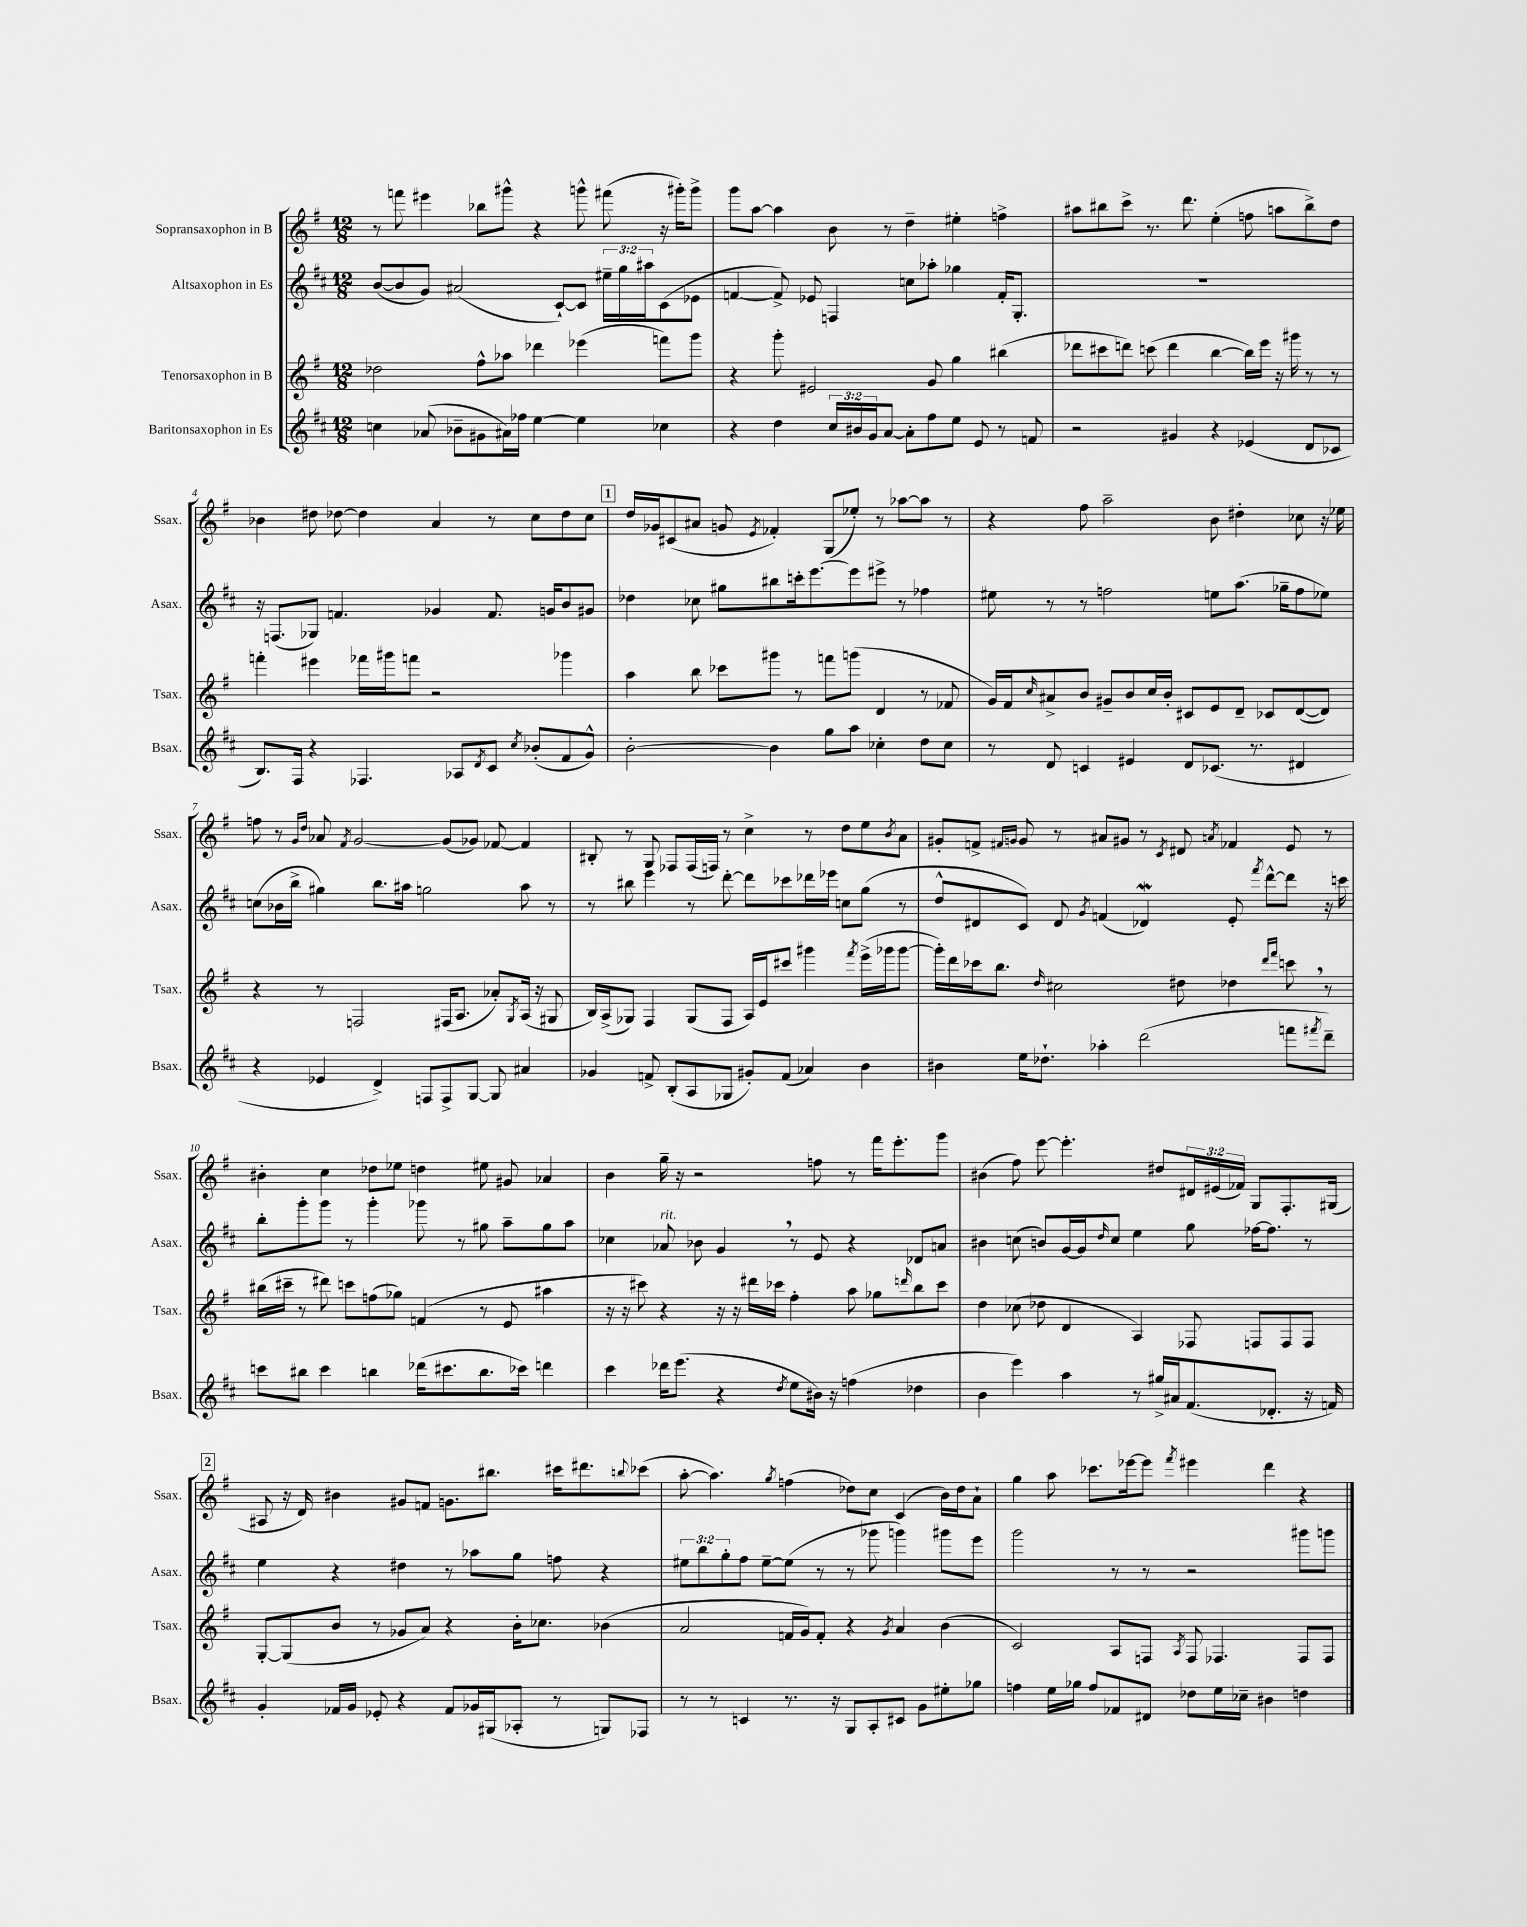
<<
\new StaffGroup <<
\new Staff = "s0" \with { instrumentName = "Sopransaxophon in B" shortInstrumentName = "Ssax." } {
    \clef treble \key g \major \numericTimeSignature \time 12/8 \override Staff.TupletNumber.text = #tuplet-number::calc-fraction-text
    r8 f'''8 eis'''4 bes''8 gis'''8-^ r4 g'''8-^ fis'''8( r16 gis'''16-.) gis'''8-> |
    g'''8 a''8~ a''4 b'8 r8 d''4-- eis''4-. f''4-> |
    ais''8 bis''8 c'''8-> r8. d'''8. e''4-.( f''8 a''8 bis''8->) d''8 |
    bes'4 dis''8 des''8~ des''4 a'4 r8 c''8 des''8 c''8 |
    \mark \markup { \box "1" } d''16 ges'16 cis'8( ais'8 g'8 \acciaccatura { e'8 } fes'4-.) g8( ees''8-.) r8 aes''8~ aes''8 r8 |
    r4 fis''8 a''2-- b'8 dis''4-. ces''8 r16 ees''16 |
    f''8 r8 \grace { g'16 d''16 } aes'8 \acciaccatura { fis'8 } g'2~ g'8( ges'8) fes'8~ fes'4 |
    bis8-. r8 g8 fes8 fes16( f16) r8 c''4-> r8 d''8 e''8 \acciaccatura { b'8 } a'8 |
    gis'8-. f'8-> \grace { fis'16 g'16 } g'8 r8 ais'8 gis'8 r8 \acciaccatura { c'8 } dis'8 \acciaccatura { a'8 } fes'4 e'8 r8 |
    bis'4-. c''4 des''8 ees''8 d''4 eis''8 gis'8 aes'4 |
    b'4 g''16-- r16 r2 f''8 r8 fis'''16 e'''8.-. g'''8 |
    bis'4( fis''8) e'''8~ e'''4.-. dis''8 \tuplet 3/2 { dis'16 eis'16( fes'16) } g8 fis8.-. gis16( |
    \mark \markup { \box "2" } ais8 r16 d'16) bis'4 gis'8 f'8 g'8. bis''8. cis'''16 dis'''8. \appoggiatura { b''8 } ces'''8( |
    a''8~-. a''4.) \acciaccatura { g''8 } f''4( des''8) c''8 c'4( b'16) des''16 a'8-! |
    g''4 a''8 ces'''8. ees'''16~ ees'''8 \acciaccatura { fis'''8 } eis'''4 d'''4 r4 \bar "|." |
}
\new Staff = "s1" \with { instrumentName = "Altsaxophon in Es" shortInstrumentName = "Asax." } {
    \clef treble \key d \major \numericTimeSignature \time 12/8 \override Staff.TupletNumber.text = #tuplet-number::calc-fraction-text
    b'8~( b'8 g'8) ais'2( cis'8~-!) cis'8 \tuplet 3/2 { eis''16-- g''16 ais''16 } cis'8( ees'8 |
    f'4~ f'8->) ees'8 f4 c''8 aes''8-. ges''4 f'16-. g8.-. |
    R1. |
    r16 f8.( ges8) f'4. ges'4 f'8. g'16 b'8 gis'8 |
    \mark \markup { \box "1" } des''4 ces''8 gis''8 bis''8 c'''16-. e'''8.~ e'''8 eis'''8-> r8 fes''4 |
    eis''8 r8 r8 f''2 e''8 a''8.( ges''16-- f''8 ees''8) |
    c''8( bes'16 b''16-> gis''4) b''8. ais''16 g''2 ais''8 r8 |
    r8 bis''8 e'''4 r8 d'''8~-. d'''8 ces'''8 des'''16 ees'''16 c''8 g''8( r8 |
    d''8-^ dis'8 cis'8) dis'8 \acciaccatura { g'8 } f'4( des'4\mordent) e'8-. \acciaccatura { fis'''8 } d'''8~-^ d'''8 r16 c'''16 |
    b''8-. g'''8-. g'''8 r8 g'''4-. ges'''8 r8 gis''8 a''8-- gis''8 a''8 |
    ces''4 aes'8^\markup { \italic "rit." } bes'8 g'4 \breathe r8 e'8 r4 des'8 a'8 |
    bis'4 c''8( b'8) g'16~ g'16 \grace { d''16 } c''8 e''4 g''8 fes''16~ fes''8. r8 |
    \mark \markup { \box "2" } e''4 r4 dis''4 r8 aes''8 g''8 f''8 r4 |
    \tuplet 3/2 { eis''8 b''8 g''8-. } fis''8 eis''8~-- eis''8( r8 r8 ges'''8 g'''4) gis'''8 e'''8 |
    g'''2 r8 r8 r2 gis'''8 g'''8 \bar "|." |
}
\new Staff = "s2" \with { instrumentName = "Tenorsaxophon in B" shortInstrumentName = "Tsax." } {
    \clef treble \key g \major \numericTimeSignature \time 12/8
    des''2 fis''8-^ aes''8 des'''4 ees'''4( f'''8) g'''8 |
    r4 g'''8-. eis'2 g'8 g''4 bis''4( |
    des'''8 cis'''8 d'''8) c'''8( d'''4 b''4~ b''16) e'''16 r16 gis'''16 r8 r8 |
    f'''4-. eis'''4 fes'''16 gis'''16 f'''8 r2 ges'''4 |
    \mark \markup { \box "1" } a''4 b''8 ces'''8 gis'''8 r8 f'''8 g'''8( d'4 r8 fes'8 |
    g'16) fis'16 \grace { c''16 } ais'8-> b'8 gis'8-- b'8 c''16 b'16-. cis'8 e'8 d'8-- ces'8 d'8~( d'8) |
    r4 r8 f2 fis16( a8. aes'8-.) \acciaccatura { g8 } a16( r16 gis8 |
    b16) a16->( ges8) fis4 ges8( fis8 a16) e'16 cis'''8 gis'''4 \acciaccatura { fis'''8 } e'''16->( ges'''16 ges'''8~ |
    ges'''16-.) d'''16 ces'''16 b''8. \grace { d''16 } cis''2 dis''8 des''4 \grace { d'''16 fis'''16 } c'''8 \breathe r8 |
    bis''16( cis'''16-- r8 dis'''8) c'''8 f''8( ges''8) f'4( r8 e'8 ais''4 |
    r16 r16 cis'''8) r4 r16 r16 dis'''16 ces'''16 fis''4-. a''8 ges''8 \grace { d'''16 } b''8 ces'''8 |
    d''4 ces''8( des''8 d'4 a4) fes8 f8 f8 f8 |
    \mark \markup { \box "2" } g8~-. g8( b'8 r8 ges'8 a'8) r4 b'16-. ces''8. bes'4( |
    a'2 f'16 g'16) f'8-. r4 \acciaccatura { g'8 } a'4 b'4( |
    c'2) a8 f8 \acciaccatura { a8 } f8 fes4. fes8 fes8 \bar "|." |
}
\new Staff = "s3" \with { instrumentName = "Baritonsaxophon in Es" shortInstrumentName = "Bsax." } {
    \clef treble \key d \major \numericTimeSignature \time 12/8 \override Staff.TupletNumber.text = #tuplet-number::calc-fraction-text
    c''4 aes'8( bes'8-- gis'8 ais'16) fes''16 e''4~ e''4 ces''4 |
    r4 d''4 \tuplet 3/2 { cis''16 bis'16 g'16 } a'8~ a'8-. fis''8 e''8 e'8 r8 f'8 |
    r2 gis'4 r4 ees'4( d'8 ces'8 |
    b8.) fis16 r4 fes4. aes8 \acciaccatura { d'8 } cis'8 \acciaccatura { cis''8 } bes'8-.( fis'8 g'8-^) |
    \mark \markup { \box "1" } b'2~-. b'4 g''8 a''8 ces''4-. d''8 ces''8 |
    r8 d'8 c'4 eis'4 d'8 ces'8.( r8. dis'4 |
    r4 ees'4 d'4->) f8 f8-> g8~ g8 ais'4 |
    ges'4 f'8-> b8-.( a8 ges8 gis'8-.) f'8( aes'4) b'4 |
    bis'4 e''16 des''8.-! aes''4-. d'''2( f'''8 \acciaccatura { fis'''8 } d'''8--) |
    c'''8 bis''8 c'''4 b''4 des'''16( cis'''8. b''8. ces'''16) d'''4 |
    cis'''4 des'''16 e'''8.( r4 \acciaccatura { d''8 } e''8 bis'16) r16 f''4( des''4 |
    b'4 e'''4) a''4 r8 gis''16-> ais'16 fis'8.( des'8.-. r16 f'16) |
    \mark \markup { \box "2" } g'4-. fes'16 g'16 ees'8-. r4 fes'8 ges'16 gis16( aes8-. r8 g8) fes8 |
    r8 r8 c'4 r8. r16 g8 a8-. cis'8 g'8 eis''8-. ges''8 |
    f''4 e''16 ges''16 f''8 fes'8 dis'8 des''8 e''16 ces''16-- bis'4 d''4 \bar "|." |
}
>>
>>
